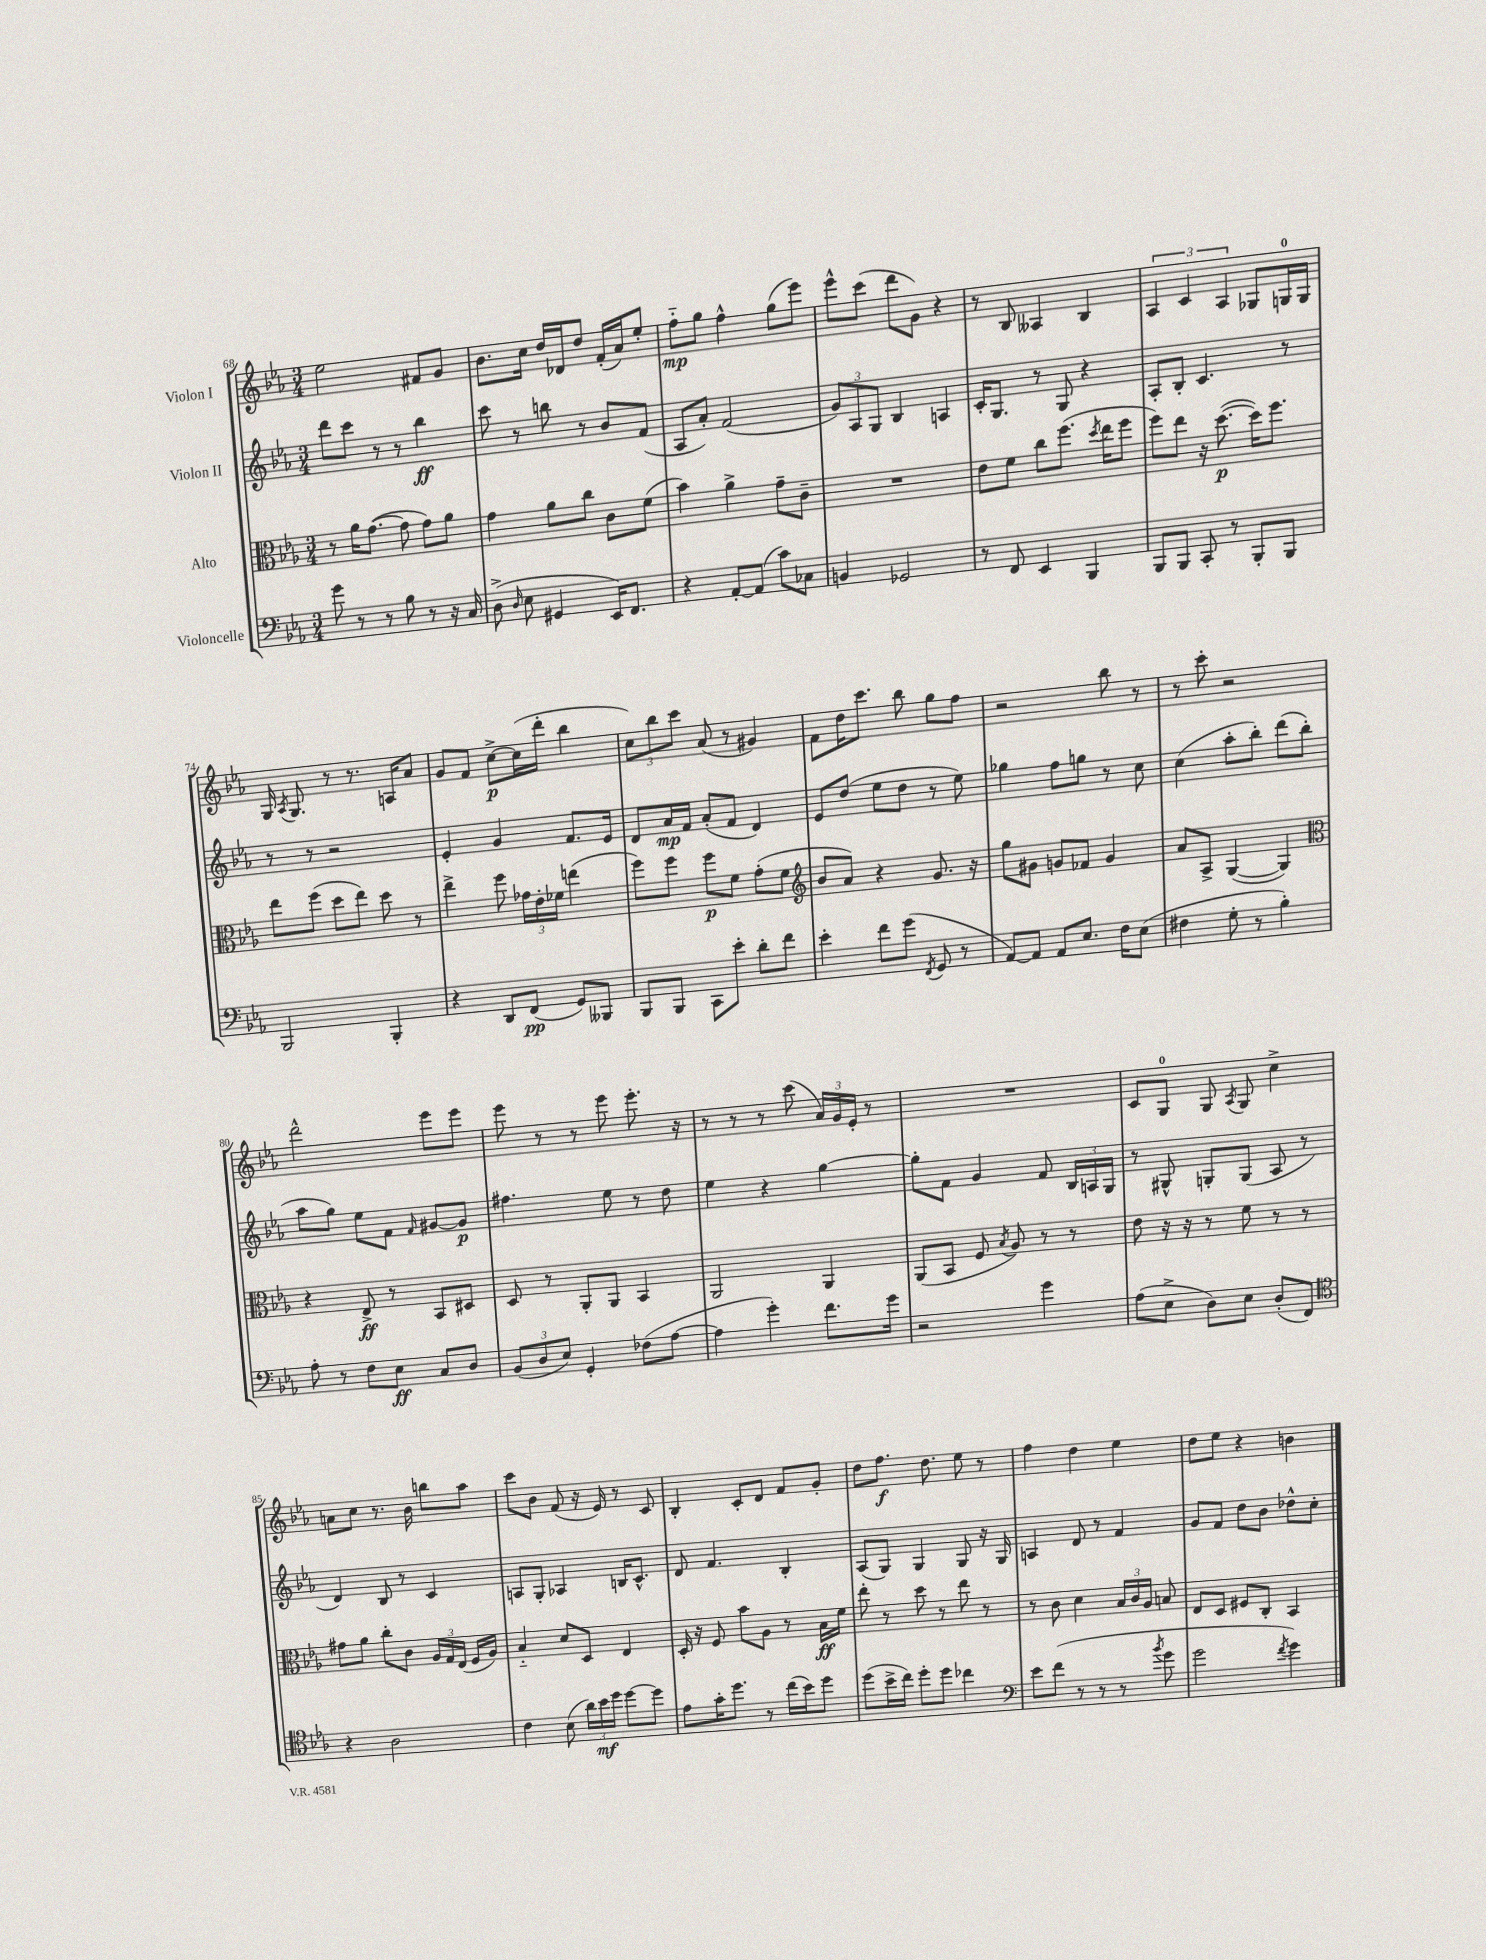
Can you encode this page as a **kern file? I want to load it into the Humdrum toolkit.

**kern	**kern	**kern	**kern
*staff4	*staff3	*staff2	*staff1
*clefF4	*clefC3	*clefG2	*clefG2
*k[b-e-a-]	*k[b-e-a-]	*k[b-e-a-]	*k[b-e-a-]
*M3/4	*M3/4	*M3/4	*M3/4
8g\	8r	8ddd\L	2ee-\
8r	16a-\LK	8ccc\J	.
.	([8.g\J	.	.
8r	.	8r	.
8B-\	8g\]	8r	.
8r	8g\L)	4bb-\	8f#/L
16r	8a-\J	.	8g/J
16C/	.	.	.
=	=	=	=
(8D^\	4g\	8ccc\	8.b-\L
16qqD/	.	.	.
8E-\	.	8r	.
.	.	.	16cc\Jk
4GG#/	8a-\L	8bb\	16dd/LL
.	.	.	16d-/J
.	8cc\J	8r	8dd/J
16EE-/LK)	8c\L	8b-/L	(16f'/LL
8.FF/J	.	.	16a-/J)
.	(8f\J	(8f/J	8ee-'/J
=	=	=	=
4r	4b-\)	8A-/L	8ff'~\L
.	.	8a-'/J)	8gg\J
[8AA-'/L	4a-^\	(2f/	4ff^^\
(8AA-/]J	.	.	.
8c\L)	8g~\L	.	(8gg\L
8C-\J	8c~\J	.	8eee-\J)
=	=	=	=
4BB/	2.r	12g/L)	8eee-^^\L
.	.	12A-/	.
.	.	.	(8ccc\J
.	.	12G/J	.
2GG-/	.	4B-/	8ddd\L
.	.	.	8g\J)
.	.	4A/	4r
=	=	=	=
8r	8e-\L	16c'/LK	8r
.	.	8.G/J	.
8FF/	8f\J	.	8B-/
4EE-/	8cc\L	8r	4A--/
.	(8.ff\J	8G/	.
4BBB-/	.	4r	4B-/
.	8qdd/	.	.
.	16ee-\LK	.	.
.	8ff\J	.	.
=	=	=	=
8BBB-/L	8ff\L)	8A-'/L	6A-/
8BBB-/J	8ee-\J	8B-'/J	.
.	.	.	6c/
8CC'/	16r	4.c/	.
.	([8.dd\	.	.
.	.	.	6A-/
8r	.	.	.
8BBB-'/L	16dd\]LK)	.	8G-/L
.	8.ff\J	.	.
8BBB-/J	.	8r	16G/L
.	.	.	16G/JJ
=	=	=	=
2BBB-/	8ee-\L	8r	16G/
.	.	.	8qA-/
.	.	.	8.G/
.	(8ff\J	8r	.
.	8dd\L	2r	8r
.	8ee-\J)	.	8.r
4BBB-'/	8dd\	.	.
.	.	.	16A/LK
.	8r	.	8a-/J
=	=	=	=
4r	4ee-^\	4e-'/	8g/L
.	.	.	8f/J
8DD/L	8ff\	4g/	[8cc^\L
(8FF/J	24g-\LL	.	(16cc\]L
.	24e-'\	.	.
.	.	.	16ddd'\JJ
.	24f-\JJ	.	.
8GG/L)	(4ee\	8.f/L	4bb-\
8BBB--/J	.	.	.
.	.	16e-/Jk	.
=	=	=	=
8BBB-/L	8ff\L)	8d/L	12cc\L)
.	.	.	12bb-\
8BBB-/J	8ff\J	16a-/L	.
.	.	.	12ccc\J
.	.	16f/JJ	.
8CC\L	8ff\L	(8a-'/L	(8a-/
8e-'\J	8f\J	8f/J	8r
8d'\L	(8g'\L	4d/)	4g#/)
8f\J	8f\J	.	.
=	=	=	=
*	*clefG2	*	*
4e-'\	8b-/L	8e-/L	8f\L
.	8a-/J)	(8dd/J	16dd\K
.	.	.	8.ccc\J
8f\L	4r	8ee-\L	.
(8g\J	.	8dd\J	8bb-\
8qFF/	.	.	.
8GG/	8.g/	8r	8gg\L
8r	.	8ee-\)	8ff\J
.	16r	.	.
=	=	=	=
[8AA-/L)	8gg\L	4gg-\	2r
8AA-/]J	8g#\J	.	.
8AA-/L	8g/L	8ff\L	.
8.E-/J	8f-/J	8gg\J	.
.	4g/	8r	8bb-\
16F\LK	.	.	.
(8E-\J	.	8cc\	8r
=	=	=	=
4F#\	8a-/L	(4cc\	8r
.	8A-^/J	.	8ccc'\
8G'\	([4G/	8aa-'\L	2r
8r	.	8bb-'\J)	.
4B-'\)	4G/])	(8ddd\L	.
.	.	8bb-'\J	.
=	=	=	=
*	*clefC3	*	*
8A-'\	4r	8aa-\L	2ddd^^\
8r	.	8gg\J)	.
8F\L	8E-^/	8ee-\L	.
8E-\J	8r	8f\J	.
.	.	16qqf/	.
8C/L	8BB-/L	[8g#/L	8eee-\L
8D/J	8D#/J	8g#/]J	8eee-\J
=	=	=	=
(12BB-/L	8D/	4.ff#\	8eee-\
12D/	.	.	.
.	8r	.	8r
12E-/J)	.	.	.
4GG'/	8AA-'/L	.	8r
.	8AA-/J	8ee-\	8eee-\
(8F-\L	4BB-/	8r	8.eee-'\
[8A-\J	.	8dd\	.
.	.	.	16r
=	=	=	=
4A-\]	2AA-/	4ee-\	8r
.	.	.	8r
4g'\)	.	4r	8r
.	.	.	(8ccc\
8.f\L	4AA-/	[4gg\	24a-/LL)
.	.	.	24g/
.	.	.	24e-'/JJ
.	.	.	8r
16g\Jk	.	.	.
=	=	=	=
2r	(8AA-/L	8gg'\]L	2.r
.	8BB-/J	8f\J	.
.	8F/	4g/	.
.	8qB-/	.	.
.	8A-/)	.	.
4g\	8r	8f/	.
.	8r	24B-/LL	.
.	.	24A/	.
.	.	24G/JJ	.
=	=	=	=
(8A-\L	8e-\	8r	8c/L
8E-^\J	16r	8G#^^/	8G/J
.	16r	.	.
8D\L)	8r	8G'/L	8G/
.	.	.	8qA-/
8E-\J	8f\	(8G/J	8G/
(8D'/L	8r	8A-/	4cc^\
8FF/J)	8r	8r	.
=	=	=	=
*clefC4	*	*	*
4r	8g#\L	4d/)	8a\L
.	8a-\J	.	8cc\J
2A-\	8cc'\L	8B-/	8.r
.	8c\J	8r	.
.	.	.	16b-\
.	24A-/LL	4c/	8bb\L
.	24G/	.	.
.	(24E-/JJ	.	.
.	16F/LL	.	8aa-\J
.	16A-/JJ)	.	.
=	=	=	=
4c\	4B-'~/	8A/L	8ccc\L
.	.	8G'/J	8b-\J
(8B-\	8d/L	4A-/	(8f/
24a-\LL)	8D/J	.	16r
24b-\	.	.	.
.	.	.	16e-/)
24dd\JJ	.	.	.
[8dd\L	4E-/	16B/LK	8r
.	.	8.c^^/J	.
8dd\]J	.	.	8c/
=	=	=	=
8e-\L	16D'/	8d/	4B-'/
.	16r	.	.
16g'\K	8F/	4.f/	.
8.dd\J	.	.	.
.	8b-\L	.	8c'/L
8r	8A-\J	.	8d/J
(16cc\LL	8r	4B-'/	8f/L
16b-\J)	.	.	.
8dd\J	16B-\LL	.	8g'/J
.	16f\JJ	.	.
=	=	=	=
(8dd\L	8ee-'\	(8A-/L	8dd\L
16b-^\L	8r	8G/J)	8.ff\J
16cc\JJ)	.	.	.
8dd'\L	8dd\	4G/	.
.	.	.	8.dd\
8dd\J	8r	.	.
4cc-\	8ee-\	8G/	8ee-\
.	8r	16r	8r
.	.	16G/	.
=	=	=	=
*clefF4	*	*	*
8e-\L	8r	4A/	4ff\
(8f\J	8c\	.	.
8r	4d\	8d/	4dd\
8r	.	8r	.
8r	24B-/LL	4f/	4ee-\
.	24c/	.	.
.	24A-/JJ	.	.
8qb-/	.	.	.
8g\	8B/	.	.
=	=	=	=
2g\	8E-/L	8g/L	8dd\L
.	8D/J	8f/J	8ee-\J
.	8F#/L	8dd\L	4r
.	8C'/J	8b-\J	.
8qf/	.	.	.
4g\)	4BB-/	8dd-^^\L	4b\
.	.	8cc'\J	.
==	==	==	==
*-	*-	*-	*-
